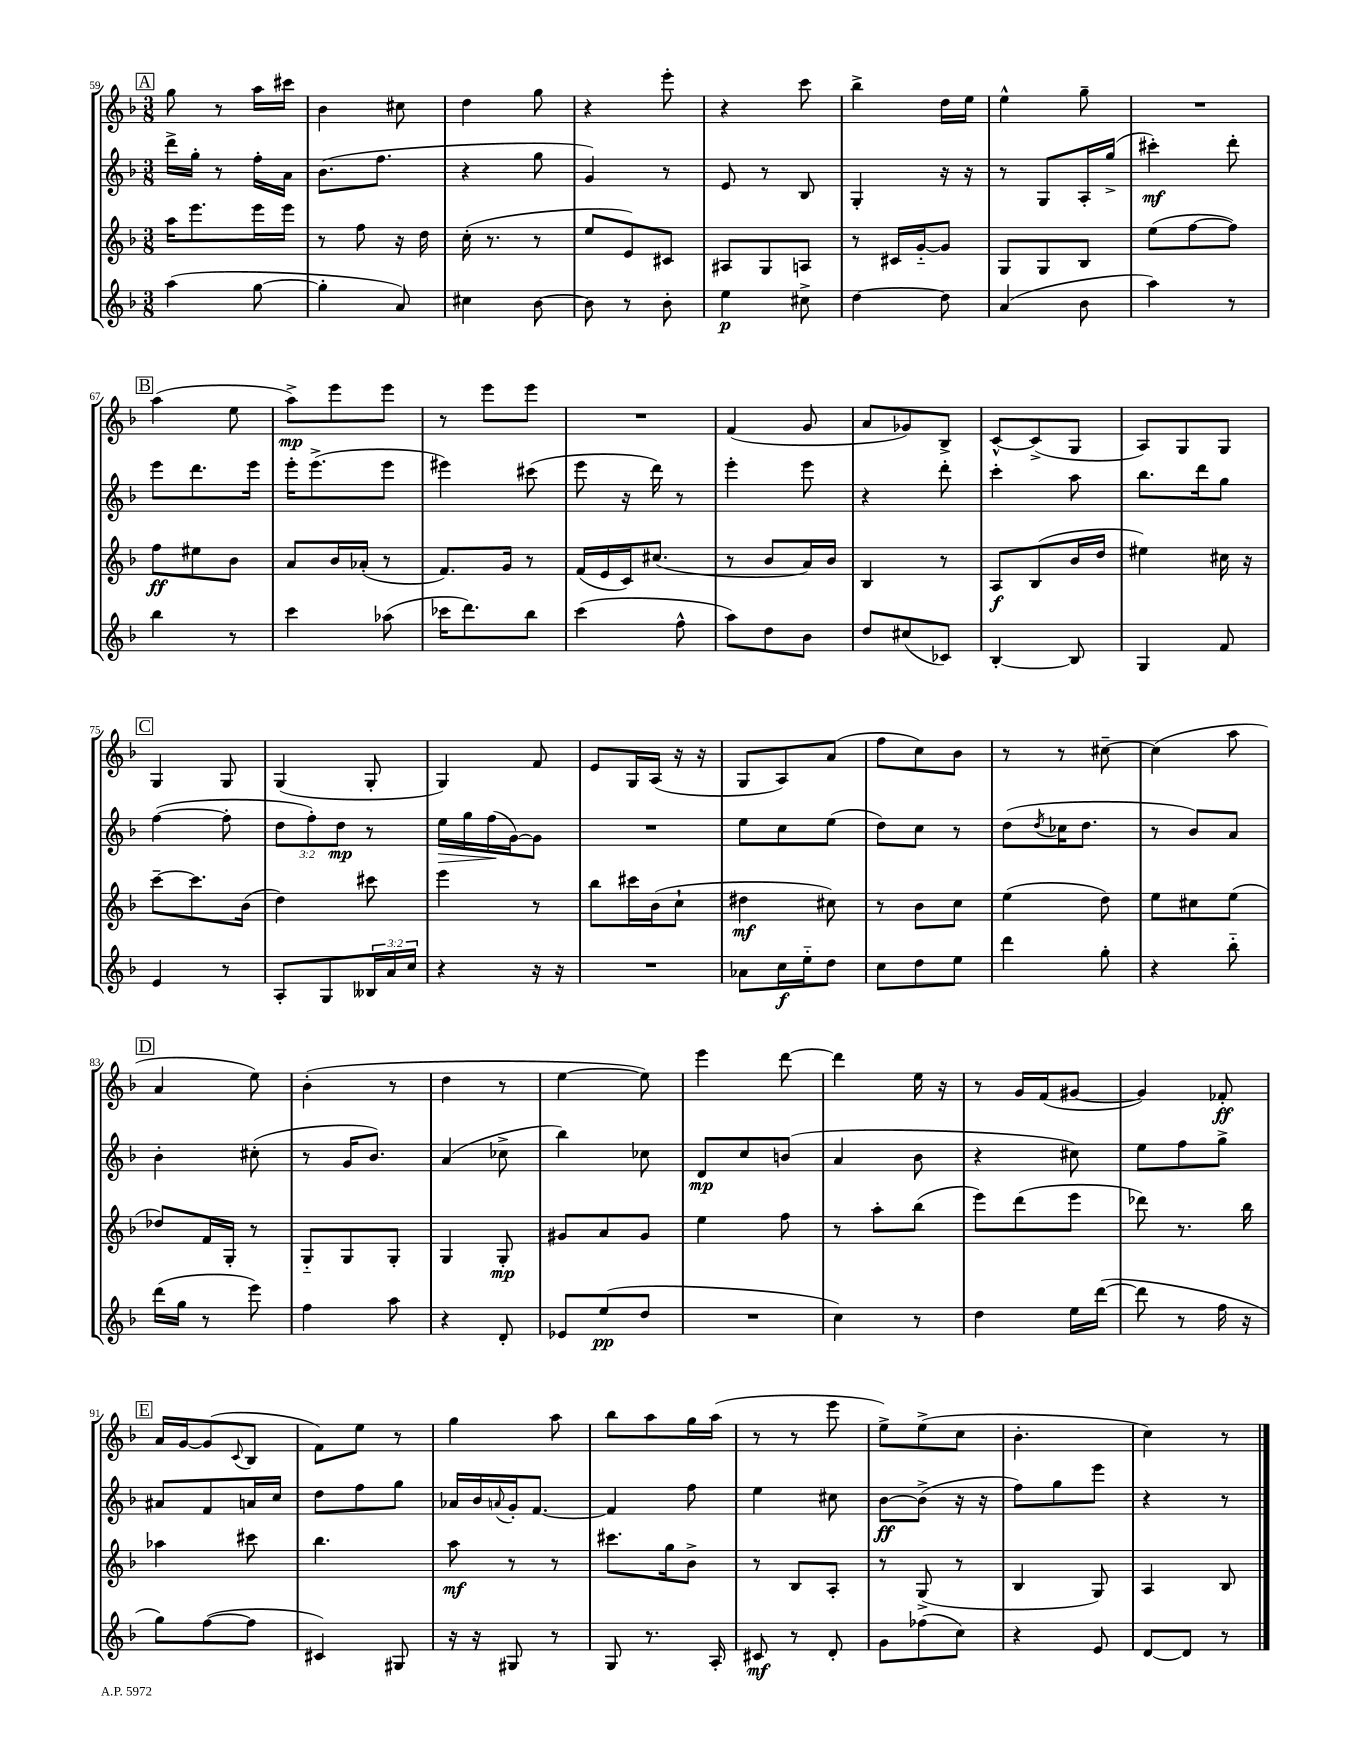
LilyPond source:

<<
\new StaffGroup <<
\new Staff = "s0" {
    \clef treble \key f \major \numericTimeSignature \time 3/8
    \mark \markup { \box "A" } g''8 r8 a''16 cis'''16 |
    bes'4 cis''8 |
    d''4 g''8 |
    r4 e'''8-. |
    r4 c'''8 |
    bes''4-> d''16 e''16 |
    e''4-^ g''8-- |
    R4. |
    \mark \markup { \box "B" } a''4( e''8 |
    a''8->\mp) e'''8 e'''8 |
    r8 e'''8 e'''8 |
    R4. |
    f'4( g'8 |
    a'8 ges'8) bes8-> |
    c'8~-^ c'8->( g8 |
    a8) g8 g8 |
    \mark \markup { \box "C" } g4 g8 |
    g4( g8-. |
    g4) f'8 |
    e'8 g16 a16( r16 r16 |
    g8 a8) a'8( |
    f''8 c''8) bes'8 |
    r8 r8 cis''8~-- |
    cis''4( a''8 |
    \mark \markup { \box "D" } a'4 e''8) |
    bes'4-.( r8 |
    d''4 r8 |
    e''4~ e''8) |
    e'''4 d'''8~ |
    d'''4 e''16 r16 |
    r8 g'16 f'16( gis'8~ |
    gis'4) fes'8-.\ff |
    \mark \markup { \box "E" } a'16 g'16~ g'8( \appoggiatura { c'8 } bes8 |
    f'8) e''8 r8 |
    g''4 a''8 |
    bes''8 a''8 g''16 a''16( |
    r8 r8 e'''8 |
    e''8->) e''8->( c''8 |
    bes'4.-. |
    c''4) r8 \bar "|." |
}
\new Staff = "s1" {
    \clef treble \key f \major \numericTimeSignature \time 3/8 \override Staff.TupletNumber.text = #tuplet-number::calc-fraction-text
    \mark \markup { \box "A" } d'''16-> g''16-. r8 f''16-. a'16 |
    bes'8.( f''8. |
    r4 g''8 |
    g'4) r8 |
    e'8 r8 bes8 |
    g4-. r16 r16 |
    r8 g8 a16-. g''16->( |
    cis'''4-.\mf) d'''8-. |
    \mark \markup { \box "B" } e'''8 d'''8. e'''16 |
    e'''16-. e'''8.->( e'''8 |
    eis'''4) cis'''8( |
    e'''8 r16 d'''16) r8 |
    e'''4-. e'''8 |
    r4 d'''8-. |
    c'''4-. a''8 |
    bes''8. d'''16 g''8 |
    \mark \markup { \box "C" } f''4~( f''8-. |
    \tuplet 3/2 { d''8 f''8-.) d''8\mp } r8 |
    e''16\> g''16 f''16\!( g'16~) g'8 |
    R4. |
    e''8 c''8 e''8( |
    d''8) c''8 r8 |
    d''8( \acciaccatura { d''8 } ces''16 d''8. |
    r8 bes'8) a'8 |
    \mark \markup { \box "D" } bes'4-. cis''8-.( |
    r8 g'16 bes'8.) |
    a'4( ces''8-> |
    bes''4) ces''8 |
    d'8\mp c''8 b'8( |
    a'4 bes'8 |
    r4 cis''8) |
    e''8 f''8 g''8-> |
    \mark \markup { \box "E" } ais'8 f'8 a'16 c''16 |
    d''8 f''8 g''8 |
    aes'16 bes'16 \appoggiatura { a'8 } g'16-. f'8.~ |
    f'4 f''8 |
    e''4 cis''8 |
    bes'8~\ff bes'8->( r16 r16 |
    f''8) g''8 e'''8 |
    r4 r8 \bar "|." |
}
\new Staff = "s2" {
    \clef treble \key f \major \numericTimeSignature \time 3/8
    \mark \markup { \box "A" } a''16 e'''8. e'''16 e'''16 |
    r8 f''8 r16 d''16 |
    c''16-.( r8. r8 |
    e''8 e'8) cis'8 |
    ais8 g8 a8 |
    r8 cis'16 g'16~-_ g'8 |
    g8 g8 bes8 |
    e''8( f''8~ f''8) |
    \mark \markup { \box "B" } f''8\ff eis''8 bes'8 |
    a'8 bes'16 aes'16-.( r8 |
    f'8.) g'16 r8 |
    f'16( e'16 c'16) cis''8.( |
    r8 bes'8 a'16) bes'16 |
    bes4 r8 |
    a8\f bes8( bes'16 d''16 |
    eis''4) cis''16 r16 |
    \mark \markup { \box "C" } c'''8~-- c'''8. bes'16( |
    d''4) cis'''8 |
    e'''4 r8 |
    bes''8 cis'''16 bes'16( c''8-! |
    dis''4\mf cis''8) |
    r8 bes'8 c''8 |
    e''4( d''8) |
    e''8 cis''8 e''8( |
    \mark \markup { \box "D" } des''8) f'16 g16-. r8 |
    g8-_ g8 g8-. |
    g4 g8-.\mp |
    gis'8 a'8 gis'8 |
    e''4 f''8 |
    r8 a''8-. bes''8( |
    e'''8) d'''8( e'''8 |
    des'''8) r8. bes''16 |
    \mark \markup { \box "E" } aes''4 cis'''8 |
    bes''4. |
    a''8\mf r8 r8 |
    cis'''8. g''16 bes'8-> |
    r8 bes8 a8-. |
    r8 g8->( r8 |
    bes4 g8) |
    a4 bes8 \bar "|." |
}
\new Staff = "s3" {
    \clef treble \key f \major \numericTimeSignature \time 3/8 \override Staff.TupletNumber.text = #tuplet-number::calc-fraction-text
    \mark \markup { \box "A" } a''4( g''8~ |
    g''4-. a'8) |
    cis''4 bes'8~ |
    bes'8 r8 bes'8-. |
    e''4\p cis''8-> |
    d''4~ d''8 |
    a'4( bes'8 |
    a''4) r8 |
    \mark \markup { \box "B" } bes''4 r8 |
    c'''4 aes''8( |
    ces'''16 d'''8.) bes''8 |
    c'''4( f''8-^ |
    a''8) d''8 bes'8 |
    d''8 cis''8( ces'8) |
    bes4~-. bes8 |
    g4 f'8 |
    \mark \markup { \box "C" } e'4 r8 |
    a8-. g8 \tuplet 3/2 { beses16 a'16 c''16 } |
    r4 r16 r16 |
    R4. |
    aes'8 c''16\f e''16-_ d''8 |
    c''8 d''8 e''8 |
    d'''4 g''8-. |
    r4 bes''8-_ |
    \mark \markup { \box "D" } d'''16( g''16 r8 e'''8) |
    f''4 a''8 |
    r4 d'8-. |
    ees'8 e''8\pp( d''8 |
    R4. |
    c''4) r8 |
    d''4 e''16 d'''16~( |
    d'''8 r8 f''16 r16 |
    \mark \markup { \box "E" } g''8) f''8~( f''8 |
    cis'4) gis8 |
    r16 r16 gis8 r8 |
    g8 r8. a16-. |
    cis'8\mf r8 d'8-. |
    g'8 fes''8( c''8) |
    r4 e'8 |
    d'8~ d'8 r8 \bar "|." |
}
>>
>>
\layout { \context { \Score currentBarNumber = #59 } }
